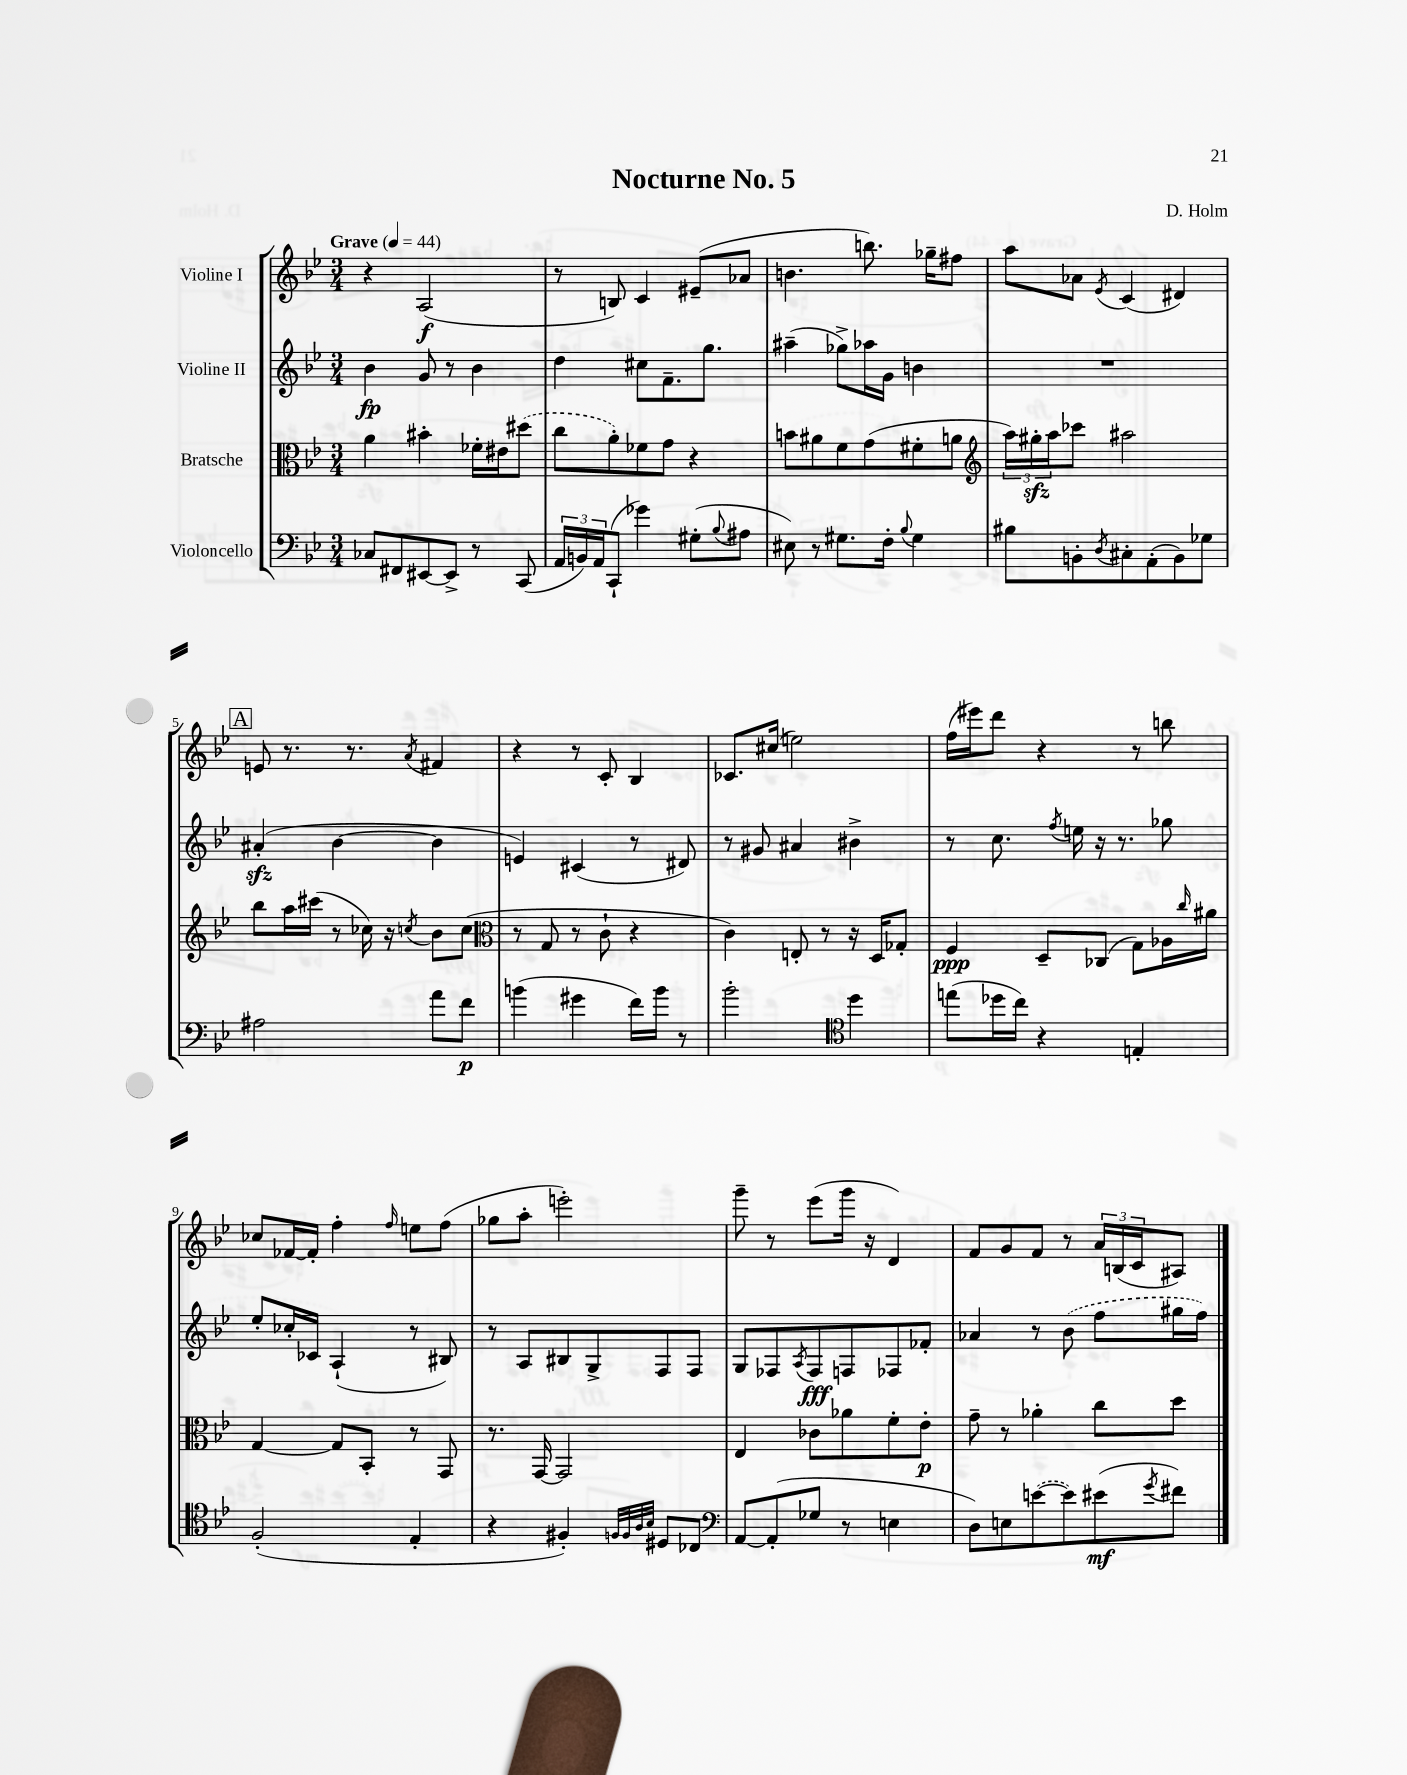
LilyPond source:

\header { title = "Nocturne No. 5" composer = "D. Holm" }
<<
\new StaffGroup <<
\new Staff = "s0" \with { instrumentName = "Violine I" } {
    \clef treble \key bes \major \numericTimeSignature \time 3/4 \tempo "Grave" 4 = 44
    r4 a2\f( |
    r8 b8) c'4 eis'8--( aes'8 |
    b'4. b''8.) ges''16-- fis''8 |
    a''8 aes'8 \acciaccatura { ees'8 } c'4( dis'4) |
    \mark \markup { \box "A" } e'8 r8. r8. \acciaccatura { a'8 } fis'4 |
    r4 r8 c'8-. bes4 |
    ces'8. cis''16( e''2) |
    f''16( eis'''16) d'''8 r4 r8 b''8 |
    ces''8 fes'16~ fes'16-. f''4-. \grace { f''16 } e''8 f''8( |
    ges''8 a''8-. e'''2-.) |
    g'''8-- r8 ees'''8( g'''16 r16 d'4) |
    f'8 g'8 f'8 r8 \tuplet 3/2 { a'16 b16( c'16 } ais8) \bar "|." |
}
\new Staff = "s1" \with { instrumentName = "Violine II" } {
    \clef treble \key bes \major \numericTimeSignature \time 3/4
    bes'4\fp g'8 r8 bes'4 |
    d''4 cis''8 f'8.-- g''8. |
    ais''4--( ges''8->) aes''16 g'16 b'4 |
    R2. |
    \mark \markup { \box "A" } ais'4-.\sfz( bes'4~ bes'4 |
    e'4) cis'4( r8 dis'8) |
    r8 gis'8 ais'4 bis'4-> |
    r8 c''8. \acciaccatura { f''8 } e''16 r16 r8. ges''8 |
    ees''8-. ces''16-. ces'16 a4-!( r8 bis8) |
    r8 a8 bis8 g8-> f8 f8 |
    g8 fes8 \acciaccatura { a8 } fes8\fff f8 fes8 fes'8-. |
    aes'4 r8 \once \slurDashed bes'8( f''8 gis''16 f''16) \bar "|." |
}
\new Staff = "s2" \with { instrumentName = "Bratsche" } {
    \clef alto \key bes \major \numericTimeSignature \time 3/4
    a'4 bis'4-. fes'16-. eis'16 \once \slurDashed dis''8( |
    c''8 a'8-.) fes'8 g'8 r4 |
    b'8 ais'8 f'8 g'8( fis'8-. a'8 |
    \clef treble \tuplet 3/2 { a''16) gis''16-.\sfz a''16 } ces'''8 ais''2 |
    \mark \markup { \box "A" } bes''8 a''16 cis'''16( r8 ces''16) r16 \acciaccatura { c''8 } bes'8 c''8( |
    \clef alto r8 g8 r8 c'8-! r4 |
    c'4) e8-. r8 r16 d16 ges8-. |
    f4\ppp d8-- ces8( g8) aes16 \grace { c''16 } ais'16 |
    g4~ g8 bes,8-. r8 g,8 |
    r8. g,16~ g,2 |
    ees4 ces'8 aes'8 f'8-. ees'8-.\p |
    g'8-- r8 aes'4-. c''8 d''8 \bar "|." |
}
\new Staff = "s3" \with { instrumentName = "Violoncello" } {
    \clef bass \key bes \major \numericTimeSignature \time 3/4
    ces8 fis,8 eis,8~ eis,8-> r8 c,8( |
    \tuplet 3/2 { a,16 b,16) a,16 } c,8-!( ges'4) gis8-.( \appoggiatura { bes8 } ais8 |
    eis8) r8 gis8. f16-. \appoggiatura { bes8 } gis4 |
    bis8 b,8-. \acciaccatura { d8 } cis8-. a,8-.( b,8) ges8 |
    \mark \markup { \box "A" } ais2 a'8 f'8\p |
    b'4( gis'4 f'16) b'16 r8 |
    bes'2-. \clef tenor d''4 |
    e''8( des''16 c''16) r4 e4-. |
    f2-.( ees4-. |
    r4 fis4-.) \grace { f32 f32 a32 bes32 } dis8 ces8 |
    \clef bass a,8~ a,8-.( ges8 r8 e4 |
    d8) e8 \once \slurDashed e'8~( e'8) eis'8\mf( \acciaccatura { g'8 } fis'8) \bar "|." |
}
>>
>>
